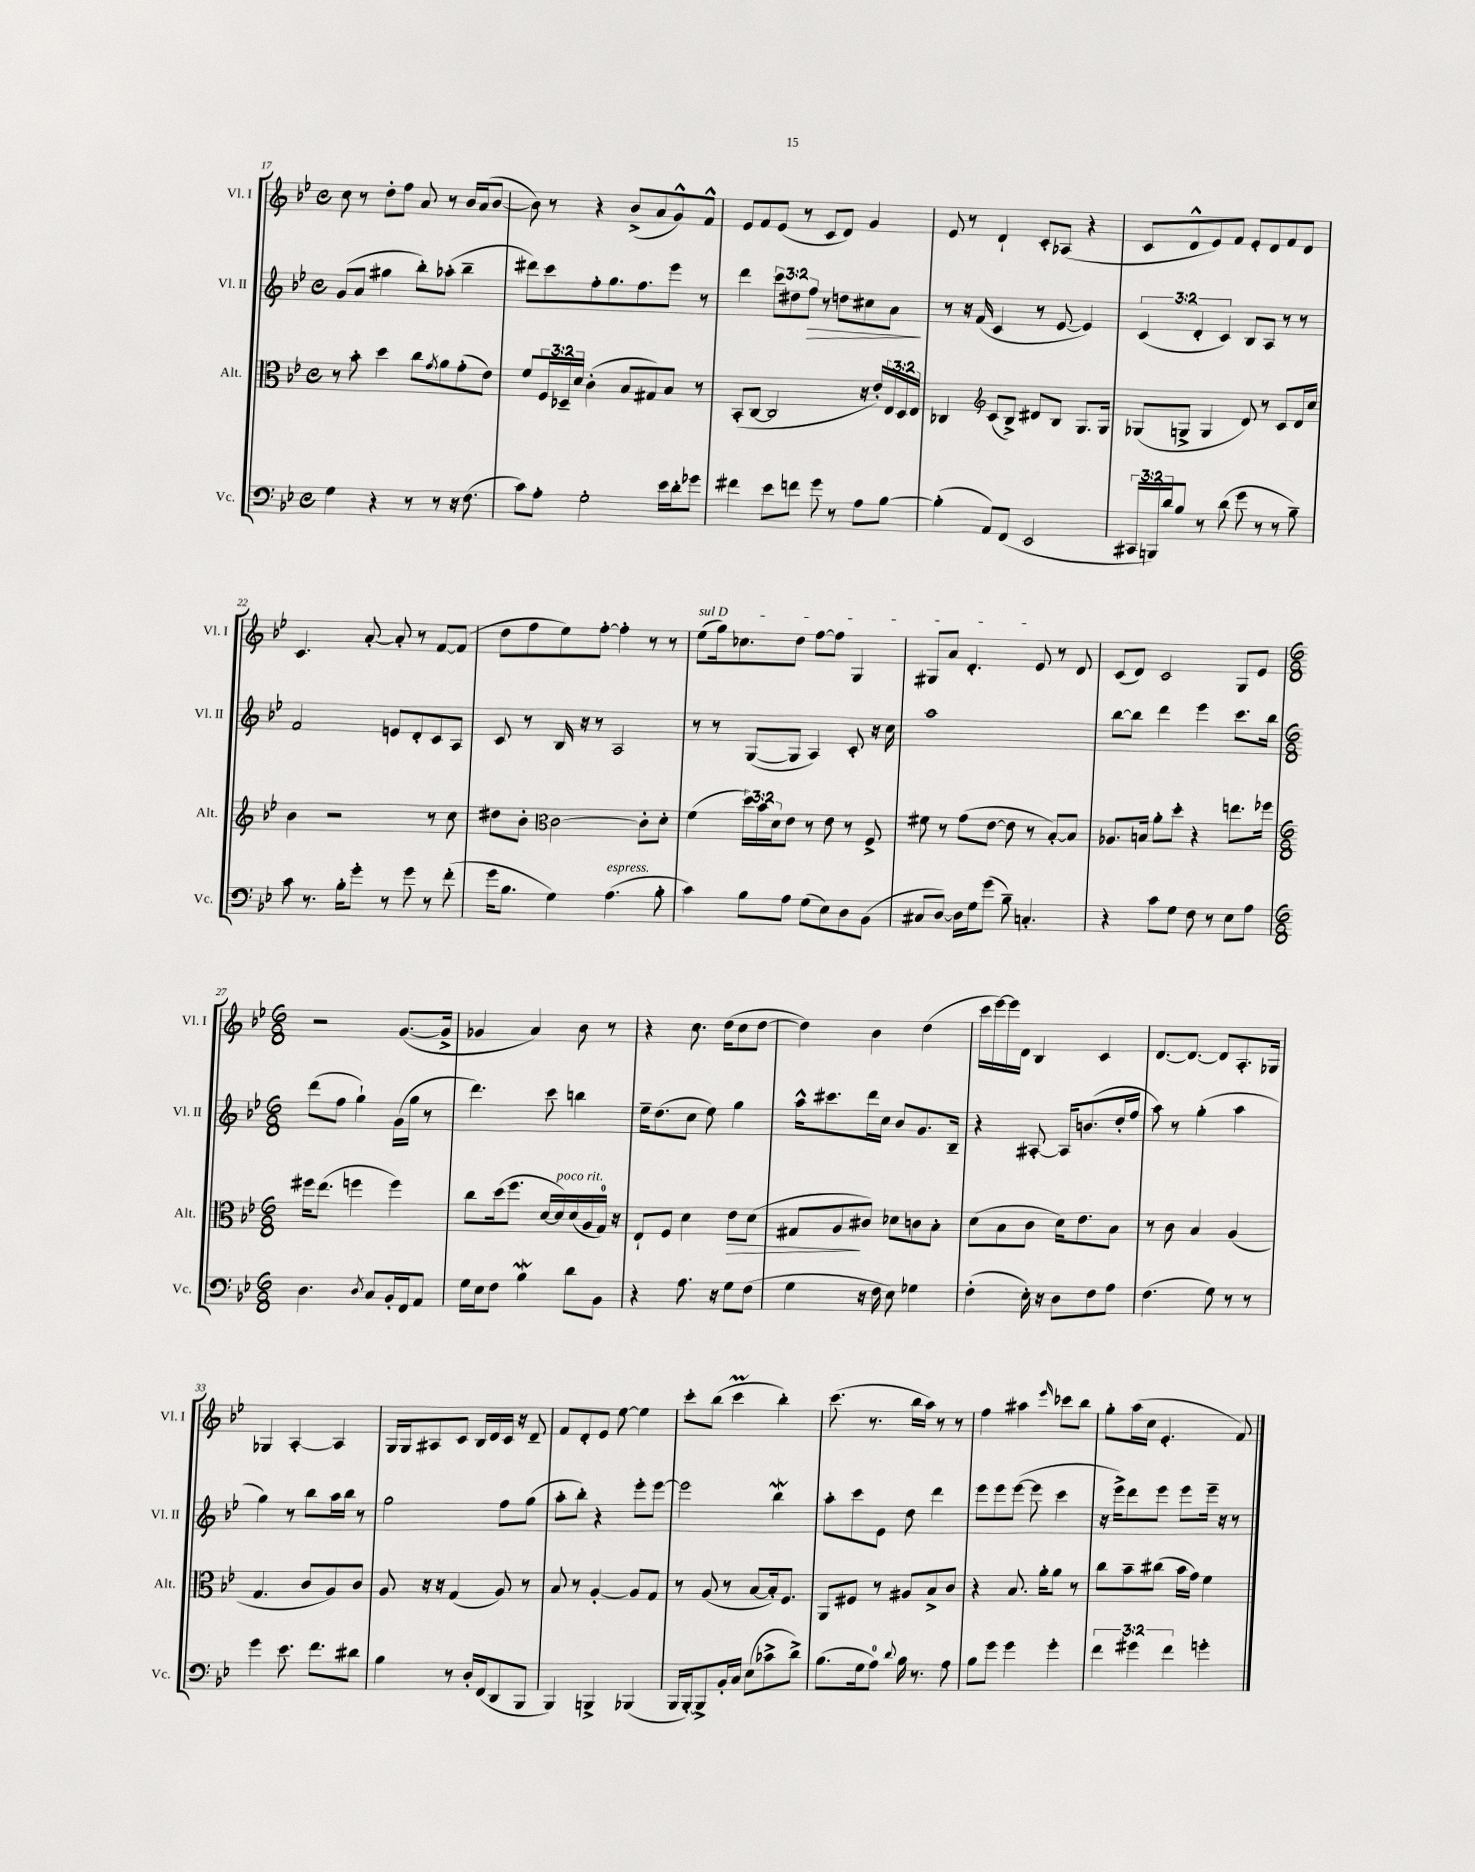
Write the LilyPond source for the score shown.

<<
\new StaffGroup <<
\new Staff = "s0" \with { instrumentName = "Vl. I" shortInstrumentName = "Vl. I" } {
    \clef treble \key bes \major \defaultTimeSignature \time 4/4
    c''8 r8 d''8-. f''8 a'8 r8 bes'16 a'16( bes'8~ |
    bes'8) r8 r4 bes'8->( a'8 g'8-^) f'8-^ |
    ees'8 f'8 ees'8( r8 c'8 d'8) g'4 |
    ees'8 r8 d'4-! c'8-. aes8( r4 |
    c'8 d'8-^ ees'8) f'8 ees'8-. d'8 f'8 d'8 |
    c'4. a'8~-. a'8-. r8 f'8~ f'8( |
    d''8 f''8 ees''8) f''8~-. f''4-. r8 r8 |
    \once \override TextSpanner.bound-details.left.text = \markup { \italic "sul D" } ees''8\startTextSpan( g''16) ces''8. d''8 f''8~ f''8 g4 |
    gis8 a'8 d'4.-. ees'8\stopTextSpan r8 d'8 |
    c'8( d'8) c'2 g8 ees'8 |
    \numericTimeSignature \time 6/8 r2 g'8.~( g'16-> |
    ges'4 a'4) bes'8 r8 |
    r4 c''8. d''16( c''8 d''8~ |
    d''4) bes'4 d''4( |
    c'''16 ees'''16~) ees'''16 d'16 bes4 c'4 |
    d'8.~ d'8.~ d'8 a8.-. ges16 |
    ges4 a4~-. a4 |
    g16 g16 ais8 c'8 bes16 d'16 c'16 r16 d'8-- |
    f'8 d'8-. ees'8 ees''8~ ees''4 |
    c'''8-. bes''8( c'''4\prall bes''4-.) |
    c'''8.( r8. bes''16 a''16) r8 r8 |
    f''4 ais''4 \grace { ees'''16 } ces'''8 bes''8 |
    g''8-. a''16( c''16 ees'4.-. f'8) \bar "|." |
}
\new Staff = "s1" \with { instrumentName = "Vl. II" shortInstrumentName = "Vl. II" } {
    \clef treble \key bes \major \defaultTimeSignature \time 4/4 \override Staff.TupletNumber.text = #tuplet-number::calc-fraction-text
    g'8( a'8 gis''4 bes''8-.) aes''8-.( bes''4-- |
    dis'''8) c'''8 f''8-. g''8. f''8. ees'''8 r8 |
    d'''4 \tuplet 3/2 { c'''8 dis''8 f''8\> } r8 d''8 cis''8 a'8\! |
    r8 r16 f'16( c'4 r8 ees'8~ ees'4) |
    \tuplet 3/2 { c'4( d'4-. c'4) } bes8 a8 r8 r8 |
    f'2 e'8 d'8-. c'8 a8 |
    c'8 r8 bes16 r16 r8 a2 |
    r8 r8 g8~( g8 a4) c'8-. r16 c''16 |
    a''1 |
    bes''8~ bes''8 d'''4 ees'''4 c'''8. bes''16 |
    \numericTimeSignature \time 6/8 d'''8( f''8 g''4-!) g'16( g''16 r8 |
    d'''4.) c'''8 b''4 |
    ees''16-- d''8.( c''8 ees''8) g''4 |
    a''16-^ cis'''8. d'''16 c''16 bes'8 g'8. bes16-- |
    r4 ais8~-. ais16 b'8.( d''16-. f''16 |
    a''8) r8 g''4-.( a''4 |
    g''4) r8 bes''8 a''16 bes''16 r8 |
    g''2 f''8 g''8( |
    a''8-. bes''8-.) r4 ees'''8-. ees'''8~ |
    ees'''2 bes''4\mordent |
    a''8-. c'''8 ees'8 d''8 d'''4 |
    ees'''8 ees'''8 ees'''8~( ees'''8 c'''4 |
    r16 ees'''16->) d'''8 ees'''8 ees'''8 ees'''16-- r16 r8 \bar "|." |
}
\new Staff = "s2" \with { instrumentName = "Alt." shortInstrumentName = "Alt." } {
    \clef alto \key bes \major \defaultTimeSignature \time 4/4 \override Staff.TupletNumber.text = #tuplet-number::calc-fraction-text
    r8 bes'8-. d''4 c''8 \acciaccatura { g'8 } a'8 g'8-.( ees'8) |
    f'8 \tuplet 3/2 { f16 des16-- d'16 } c'4-.( bes8 gis8) bes8 r8 |
    bes,8-.( c8~ c2 r16 ees'16-.) \tuplet 3/2 { ees16 d16 ees16 } |
    ces4 \clef treble c'8( bes8->) dis'8 bes8 g8. g16 |
    ges8( g8-> g4 d'8) r8 c'8 d'16 c''16 |
    bes'4 r2 r8 c''8 |
    dis''8 bes'8-. \clef alto c'2~ c'8-. d'8-. |
    f'4( \tuplet 3/2 { d''16) bes'16 d'16 } ees'8 r8 ees'8 r8 f8-> |
    fis'8 r8 g'8( ees'8~ ees'8 r8 bes8~-.) bes8 |
    aes8. b16 a'8-. d''8-. r4 e''8. fes''16 |
    \numericTimeSignature \time 6/8 fis''16 ees''8.( f''4 f''4) |
    c''8 d''16( f''8. d'16~ d'16^\markup { \italic "poco rit." }) d'16( a16 g16-0) r16 |
    ees8-! f8 d'4 ees'8\> d'8( |
    gis8 a8\! cis'8) des'8 c'8 bes8-. |
    d'8( bes8 c'8 d'16) ees'8. bes8 |
    r8 c'8 bes4 a4( |
    g4. c'8 a8) c'8 |
    a8 r16 r16 g4( a8) r8 |
    bes8 r8 a4~-. a8 g8 |
    r8 a8( r8 bes8~ bes16-.) f8. |
    a,8 fis8 r8 ais8 bes8-> c'8 |
    r4 bes8. a'16-. a'8 r8 |
    c''8 bes'8-- cis''8( bes'16 g'16) f'4 \bar "|." |
}
\new Staff = "s3" \with { instrumentName = "Vc." shortInstrumentName = "Vc." } {
    \clef bass \key bes \major \defaultTimeSignature \time 4/4 \override Staff.TupletNumber.text = #tuplet-number::calc-fraction-text
    g4 r4 r8 r8 r16 f8.( |
    c'8) a8-. g2-. ees'16 d'16-. ges'8 |
    fis'4 ees'8 f'8 g'8 r8 a8 bes8~ |
    bes4-.( a,8) f,8( ees,2 |
    \tuplet 3/2 { cis,16 b,,16) d'16 } bes8 r8 d'8( g'8 r8 r8 bes8--) |
    c'8 r8. bes16-. g'8-. r8 g'8 r8 f'8-.( |
    g'16 bes8. g4) a4.^\markup { \italic "espress." }( bes8-. |
    c'4) bes8 a8 g8( ees8) d8 bes,8( |
    cis8 d8~) d16 g16 g'8( bes8--) c4.-. |
    r4 c'8 g8 f8 r8 ees8 a8 |
    \numericTimeSignature \time 6/8 d4. \acciaccatura { d8 } c8 bes,16-. f,16 a,8 |
    g16 ees16 f8 bes4\mordent d'8 bes,8 |
    r4 a8. r16 g8 f8( |
    g4 r16 f16 ees8) ges4 |
    f4-.( ees16-.) r16 d8 f8 a8 |
    f4.( g8) r8 r8 |
    g'4 ees'8. f'8. dis'8 |
    bes4 r8 d16-. f,16( d,8 bes,,8 |
    bes,,4) b,,4-> bes,,4( |
    bes,,16 bes,,16~-.) bes,,8-> bes,16-. c16 ees8( ces'8-> d'8->) |
    bes8.( g16 a8-0) \appoggiatura { d'8 } bes16 r8. a8 |
    bes8 g'8 g'4 g'4-. |
    \tuplet 3/2 { f'4 gis'4 f'4 } g'4-. \bar "|." |
}
>>
>>
\layout { \context { \Score currentBarNumber = #17 } }
